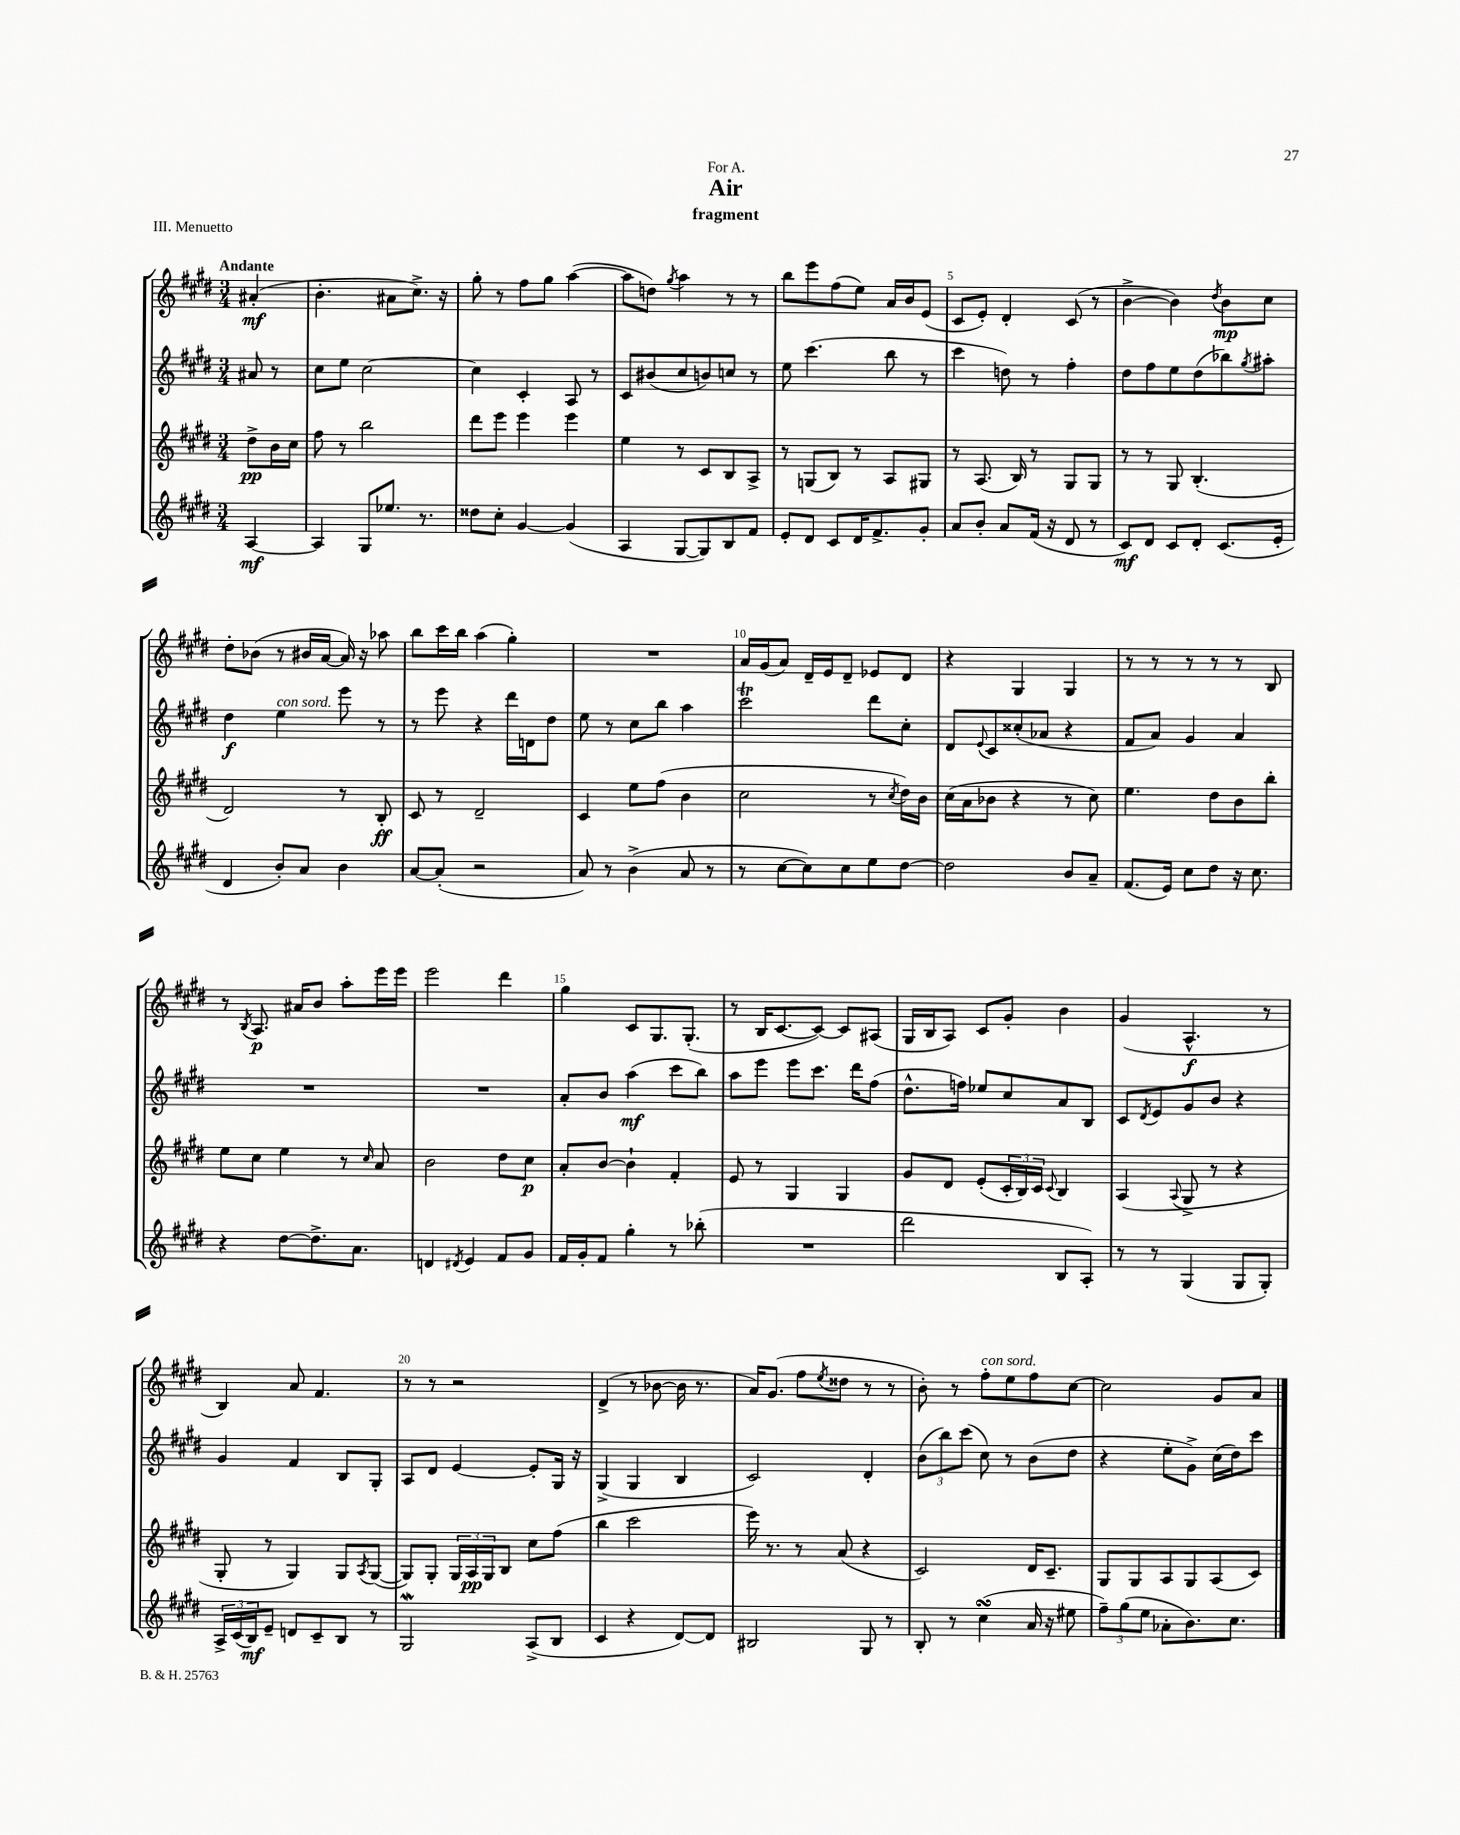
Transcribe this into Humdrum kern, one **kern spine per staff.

**kern	**dynam	**kern	**dynam	**kern	**dynam	**kern	**dynam
*part4	*part4	*part3	*part3	*part2	*part2	*part1	*part1
*staff4	*staff4	*staff3	*staff3	*staff2	*staff2	*staff1	*staff1
*clefG2	*	*clefG2	*	*clefG2	*	*clefG2	*
*k[f#c#g#d#]	*	*k[f#c#g#d#]	*	*k[f#c#g#d#]	*	*k[f#c#g#d#]	*
*M3/4	*	*M3/4	*	*M3/4	*	*M3/4	*
=	=	=	=	=	=	=	=
!	!	!	!	!	!	!LO:TX:a:B:t=Andante	!
[4A/	mf	8dd#^\L	pp	8a#X/	.	(4a#X'/	mf
.	.	16b\L	.	8r	.	.	.
.	.	16cc#\JJ	.	.	.	.	.
=1	=1	=1	=1	=1	=1	=1	=1
4A/]	.	8ff#\	.	8cc#\L	.	4.b'\	.
.	.	8r	.	8ee\J	.	.	.
8G#/L	.	2bb\	.	[2cc#\	.	.	.
8.ee-X/J	.	.	.	.	.	8a#X\L	.
.	.	.	.	.	.	8.cc#^\J)	.
8.r	.	.	.	.	.	.	.
.	.	.	.	.	.	16r	.
=2	=2	=2	=2	=2	=2	=2	=2
8dd##X\L	.	8ddd#\L	.	4cc#\]	.	8gg#'\	.
8cc#'\J	.	8eee\J	.	.	.	8r	.
[4g#/	.	4eee\	.	4c#'/	.	8ff#\L	.
.	.	.	.	.	.	8gg#\J	.
(4g#/]	.	4eee\	.	8A/	.	([4aa\	.
.	.	.	.	8r	.	.	.
=3	=3	=3	=3	=3	=3	=3	=3
4A/	.	4ee\	.	8c#/L	.	8aa\L]	.
.	.	.	.	(8b#X/	.	8ddn\J)	.
.	.	.	.	.	.	8qgg#/	.
[8G#/L	.	8r	.	8cc#/	.	4aa\	.
8G#/])	.	8c#/L	.	8bn/)	.	.	.
8B/	.	8B/	.	8ccn/J	.	8r	.
8f#/J	.	8A^/J	.	8r	.	8r	.
=4	=4	=4	=4	=4	=4	=4	=4
8e'/L	.	8r	.	8ee\	.	8bb\L	.
8d#/J	.	(8Gn/L	.	(4.ccc#\	.	8eee\	.
8c#/L	.	8B/J)	.	.	.	(8ff#\	.
16d#/K	.	8r	.	.	.	8ee\J)	.
8.f#^/	.	.	.	.	.	.	.
.	.	8A/L	.	8bb\	.	16a/LL	.
.	.	.	.	.	.	16b/J	.
8g#'/J	.	8G#X/J	.	8r	.	(8e/J	.
=5	=5	=5	=5	=5	=5	=5	=5
8a/L	.	8r	.	4ccc#\	.	8c#/L	.
8b'/J	.	(8.A/	.	.	.	8e'/J)	.
8a/L	.	.	.	8ddn\)	.	4d#'/	.
.	.	16B/)	.	.	.	.	.
(16f#/Jk	.	8r	.	8r	.	.	.
16r	.	.	.	.	.	.	.
8d#/	.	8G#/L	.	4ff#'\	.	(8c#/	.
8r	.	8G#/J	.	.	.	8r	.
=6	=6	=6	=6	=6	=6	=6	=6
8c#/L)	mf	8r	.	8dd#\L	.	[4b^\	.
8d#/J	.	8r	.	8ff#\	.	.	.
8c#/L	.	8G#/	.	8ee\	.	4b\])	.
8d#'/J	.	(4.B'/	.	(8dd#\	.	.	.
.	.	.	.	.	.	8qdd#/	.
(8.c#/L	.	.	.	8bb-X\)	.	8b\L	mp
.	.	.	.	8qgg#/	.	.	.
.	.	.	.	8aa#X'\J	.	8cc#\J	.
16e'/Jk	.	.	.	.	.	.	.
!!LO:LB:g=z
=7	=7	=7	=7	=7	=7	=7	=7
4d#/	.	2d#/)	.	4dd#\	f	8dd#'\L	.
.	.	.	.	.	.	(8b-X\J	.
!	!	!	!	!LO:TX:a:i:t=con sord.	!	!	!
8b'/L)	.	.	.	4ee\	.	8r	.
8a/J	.	.	.	.	.	16b#X/LL	.
.	.	.	.	.	.	[16a/JJ	.
4b\	.	8r	.	8eee\	.	16a/])	.
.	.	.	.	.	.	16r	.
.	.	8B'/	ff	8r	.	8aa-X\	.
=8	=8	=8	=8	=8	=8	=8	=8
[8a/L	.	8c#/	.	8r	.	8bb\L	.
(8a'/J]	.	8r	.	8eee\	.	16ccc#\L	.
.	.	.	.	.	.	16bb\JJ	.
2r	.	2d#~/	.	4r	.	(4aa\	.
.	.	.	.	16ddd#\LL	.	4gg#'\)	.
.	.	.	.	16dn\J	.	.	.
.	.	.	.	8dd#\J	.	.	.
=9	=9	=9	=9	=9	=9	=9	=9
8a/)	.	4c#/	.	8ee\	.	2.r	.
8r	.	.	.	8r	.	.	.
(4b^\	.	8ee\L	.	8cc#\L	.	.	.
.	.	(8ff#\J	.	8bb\J	.	.	.
8a/	.	4b\	.	4aa\	.	.	.
8r	.	.	.	.	.	.	.
=10	=10	=10	=10	=10	=10	=10	=10
8r	.	2cc#\	.	2ccc#T\	.	16a/LL	.
.	.	.	.	.	.	(16g#/J	.
[8cc#\L	.	.	.	.	.	8a/J)	.
8cc#\])	.	.	.	.	.	16d#~/LL	.
.	.	.	.	.	.	16e/J	.
8cc#\	.	.	.	.	.	8d#~/J	.
8ee\	.	8r	.	8ddd#\L	.	8e-X/L	.
.	.	8qcc#/	.	.	.	.	.
[8dd#\J	.	16dd#\LL)	.	8cc#'\J	.	8d#/J	.
.	.	16b\JJ	.	.	.	.	.
=11	=11	=11	=11	=11	=11	=11	=11
2dd#\]	.	(16cc#\LL	.	8d#/L	.	4r	.
.	.	16a\J	.	.	.	.	.
.	.	.	.	8qqe/	.	.	.
.	.	8b-X\J	.	8c#/	.	.	.
.	.	4r	.	(8cc##X'/	.	4G#/	.
.	.	.	.	8a-X/J	.	.	.
8b/L	.	8r	.	4r	.	4G#/	.
8a~/J	.	8cc#\)	.	.	.	.	.
=12	=12	=12	=12	=12	=12	=12	=12
(8.f#/L	.	4.ee\	.	8f#/L	.	8r	.
.	.	.	.	8a/J)	.	8r	.
16e/Jk)	.	.	.	.	.	.	.
8cc#\L	.	.	.	4g#/	.	8r	.
8dd#\J	.	8dd#\L	.	.	.	8r	.
16r	.	8b\	.	4a/	.	8r	.
8.cc#\	.	.	.	.	.	.	.
.	.	8bb'\J	.	.	.	8B/	.
!!LO:LB:g=z
=13	=13	=13	=13	=13	=13	=13	=13
4r	.	8ee\L	.	2.r	.	8r	.
.	.	.	.	.	.	8qB/	.
.	.	8cc#\J	.	.	.	8.A/	p
[8dd#\L	.	4ee\	.	.	.	.	.
.	.	.	.	.	.	16a#X/KL	.
8.dd#^\]	.	.	.	.	.	8b/J	.
.	.	8r	.	.	.	8aa'\L	.
8.a\J	.	.	.	.	.	.	.
.	.	16qqcc#/	.	.	.	.	.
.	.	8a/	.	.	.	16eee\L	.
.	.	.	.	.	.	16eee\JJ	.
=14	=14	=14	=14	=14	=14	=14	=14
4dn/	.	2b\	.	2.r	.	2eee\	.
8qd#X/	.	.	.	.	.	.	.
4e/	.	.	.	.	.	.	.
8f#/L	.	8dd#\L	.	.	.	4ddd#\	.
8g#/J	.	8cc#\J	p	.	.	.	.
=15	=15	=15	=15	=15	=15	=15	=15
16f#/LL	.	8a'/L	.	8a'/L	.	4gg#\	.
16g#'/J	.	.	.	.	.	.	.
8f#/J	.	[8b/J	.	8b/J	.	.	.
4gg#'\	.	4b`\]	.	(4aa\	mf	8c#/L	.
.	.	.	.	.	.	8.G#/	.
8r	.	4f#'/	.	8ccc#\L	.	.	.
.	.	.	.	.	.	(8.G#'/J	.
(8bb-X'\	.	.	.	8bb\J)	.	.	.
=16	=16	=16	=16	=16	=16	=16	=16
2.r	.	8e/	.	8aa\L	.	8r	.
.	.	8r	.	8eee\J	.	16B/KL	.
.	.	.	.	.	.	[8.c#/	.
.	.	4G#/	.	8eee\L	.	.	.
.	.	.	.	8.ccc#\J	.	8c#/J_)	.
.	.	4G#/	.	.	.	8c#/L]	.
.	.	.	.	16ddd#\KL	.	.	.
.	.	.	.	(8ff#\J	.	(8A#X/J	.
=17	=17	=17	=17	=17	=17	=17	=17
2ddd#\	.	8g#/L	.	8.dd#^^\L	.	16G#/LL	.
.	.	.	.	.	.	16B/J	.
.	.	8d#/J	.	.	.	8A/J)	.
.	.	.	.	16ffn\Jk)	.	.	.
.	.	(8e'/L	.	8ee-X/L	.	8c#/L	.
.	.	24c#'/L	.	8cc#/	.	8g#'/J	.
.	.	24B/)	.	.	.	.	.
.	.	24c#/JJ	.	.	.	.	.
.	.	8qqc#/	.	.	.	.	.
8B/L	.	4B/	.	8a/	.	4b\	.
8A'/J)	.	.	.	8B/J	.	.	.
=18	=18	=18	=18	=18	=18	=18	=18
8r	.	(4A/	.	8c#/L	.	(4g#/	.
.	.	.	.	8qd#/	.	.	.
8r	.	.	.	8e/	.	.	.
.	.	8qqA/	.	.	.	.	.
(4G#/	.	8G#^/	.	8g#/	.	4.A^^/	f
.	.	8r	.	8b/J	.	.	.
8G#/L	.	4r	.	4r	.	.	.
8G#'/J)	.	.	.	.	.	8r	.
!!LO:LB:g=z
=19	=19	=19	=19	=19	=19	=19	=19
24A^/LL	.	8G#'/	.	4g#/	.	4B/)	.
(24c#/	.	.	.	.	.	.	.
24B/J)	mf	.	.	.	.	.	.
8e~/J	.	8r	.	.	.	.	.
8dn/L	.	4G#/)	.	4f#/	.	8a/	.
8c#~/	.	.	.	.	.	4.f#/	.
8B/J	.	8G#/L	.	8B/L	.	.	.
.	.	8qA/	.	.	.	.	.
8r	.	([8G#/J	.	8G#'/J	.	.	.
=20	=20	=20	=20	=20	=20	=20	=20
2G#W/	.	8G#/L])	.	8A/L	.	8r	.
.	.	8G#'/J	.	8d#/J	.	8r	.
.	.	24G#/LL	.	[4e/	.	2r	.
.	.	24A/	pp	.	.	.	.
.	.	24G#/J	.	.	.	.	.
.	.	8B/J	.	.	.	.	.
(8A^/L	.	8cc#\L	.	8e'/L]	.	.	.
8B/J	.	(8ff#\J	.	16G#/Jk	.	.	.
.	.	.	.	16r	.	.	.
=21	=21	=21	=21	=21	=21	=21	=21
4c#/	.	4bb\	.	(4G#^/	.	(4d#^/	.
4r	.	2ccc#\	.	4G#/	.	8r	.
.	.	.	.	.	.	[8b-X\	.
[8d#/L)	.	.	.	4B/	.	16b-\]	.
.	.	.	.	.	.	8.r	.
8d#/J]	.	.	.	.	.	.	.
=22	=22	=22	=22	=22	=22	=22	=22
2B#X/	.	16eee\)	.	2c#/)	.	16a/KL)	.
.	.	8.r	.	.	.	(8.g#/J	.
.	.	8r	.	.	.	8ff#\L	.
.	.	.	.	.	.	8qee/	.
.	.	(8a/	.	.	.	8dd##X\J	.
8G#/	.	4r	.	4d#'/	.	8r	.
8r	.	.	.	.	.	8r	.
=23	=23	=23	=23	=23	=23	=23	=23
8B'/	.	2c#/)	.	(12b\L	.	8b'\)	.
.	.	.	.	12bb\)	.	.	.
8r	.	.	.	.	.	8r	.
.	.	.	.	(12ccc#\J	.	.	.
!	!	!	!	!	!	!LO:TX:a:i:t=con sord.	!
(4cc#sSSS\	.	.	.	8cc#\)	.	8ff#'\L	.
.	.	.	.	8r	.	8ee\	.
16a/	.	16d#/KL	.	(8b\L	.	8ff#\	.
16r	.	8.c#~/J	.	.	.	.	.
8ee#X\	.	.	.	8dd#\J	.	[8cc#\J	.
=24	=24	=24	=24	=24	=24	=24	=24
12ff#~\L)	.	8G#/L	.	4r	.	2cc#\]	.
(12gg#\	.	.	.	.	.	.	.
.	.	8G#/	.	.	.	.	.
12ee\J	.	.	.	.	.	.	.
8a-X'\L	.	8A/	.	8ee'\L	.	.	.
8.b\)	.	8G#/	.	8g#^\J)	.	.	.
.	.	(8A/	.	(16cc#\LL	.	8g#/L	.
8.cc#\J	.	.	.	16dd#\J)	.	.	.
.	.	8c#/J)	.	8ccc#\J	.	8a/J	.
==	==	==	==	==	==	==	==
*-	*-	*-	*-	*-	*-	*-	*-
